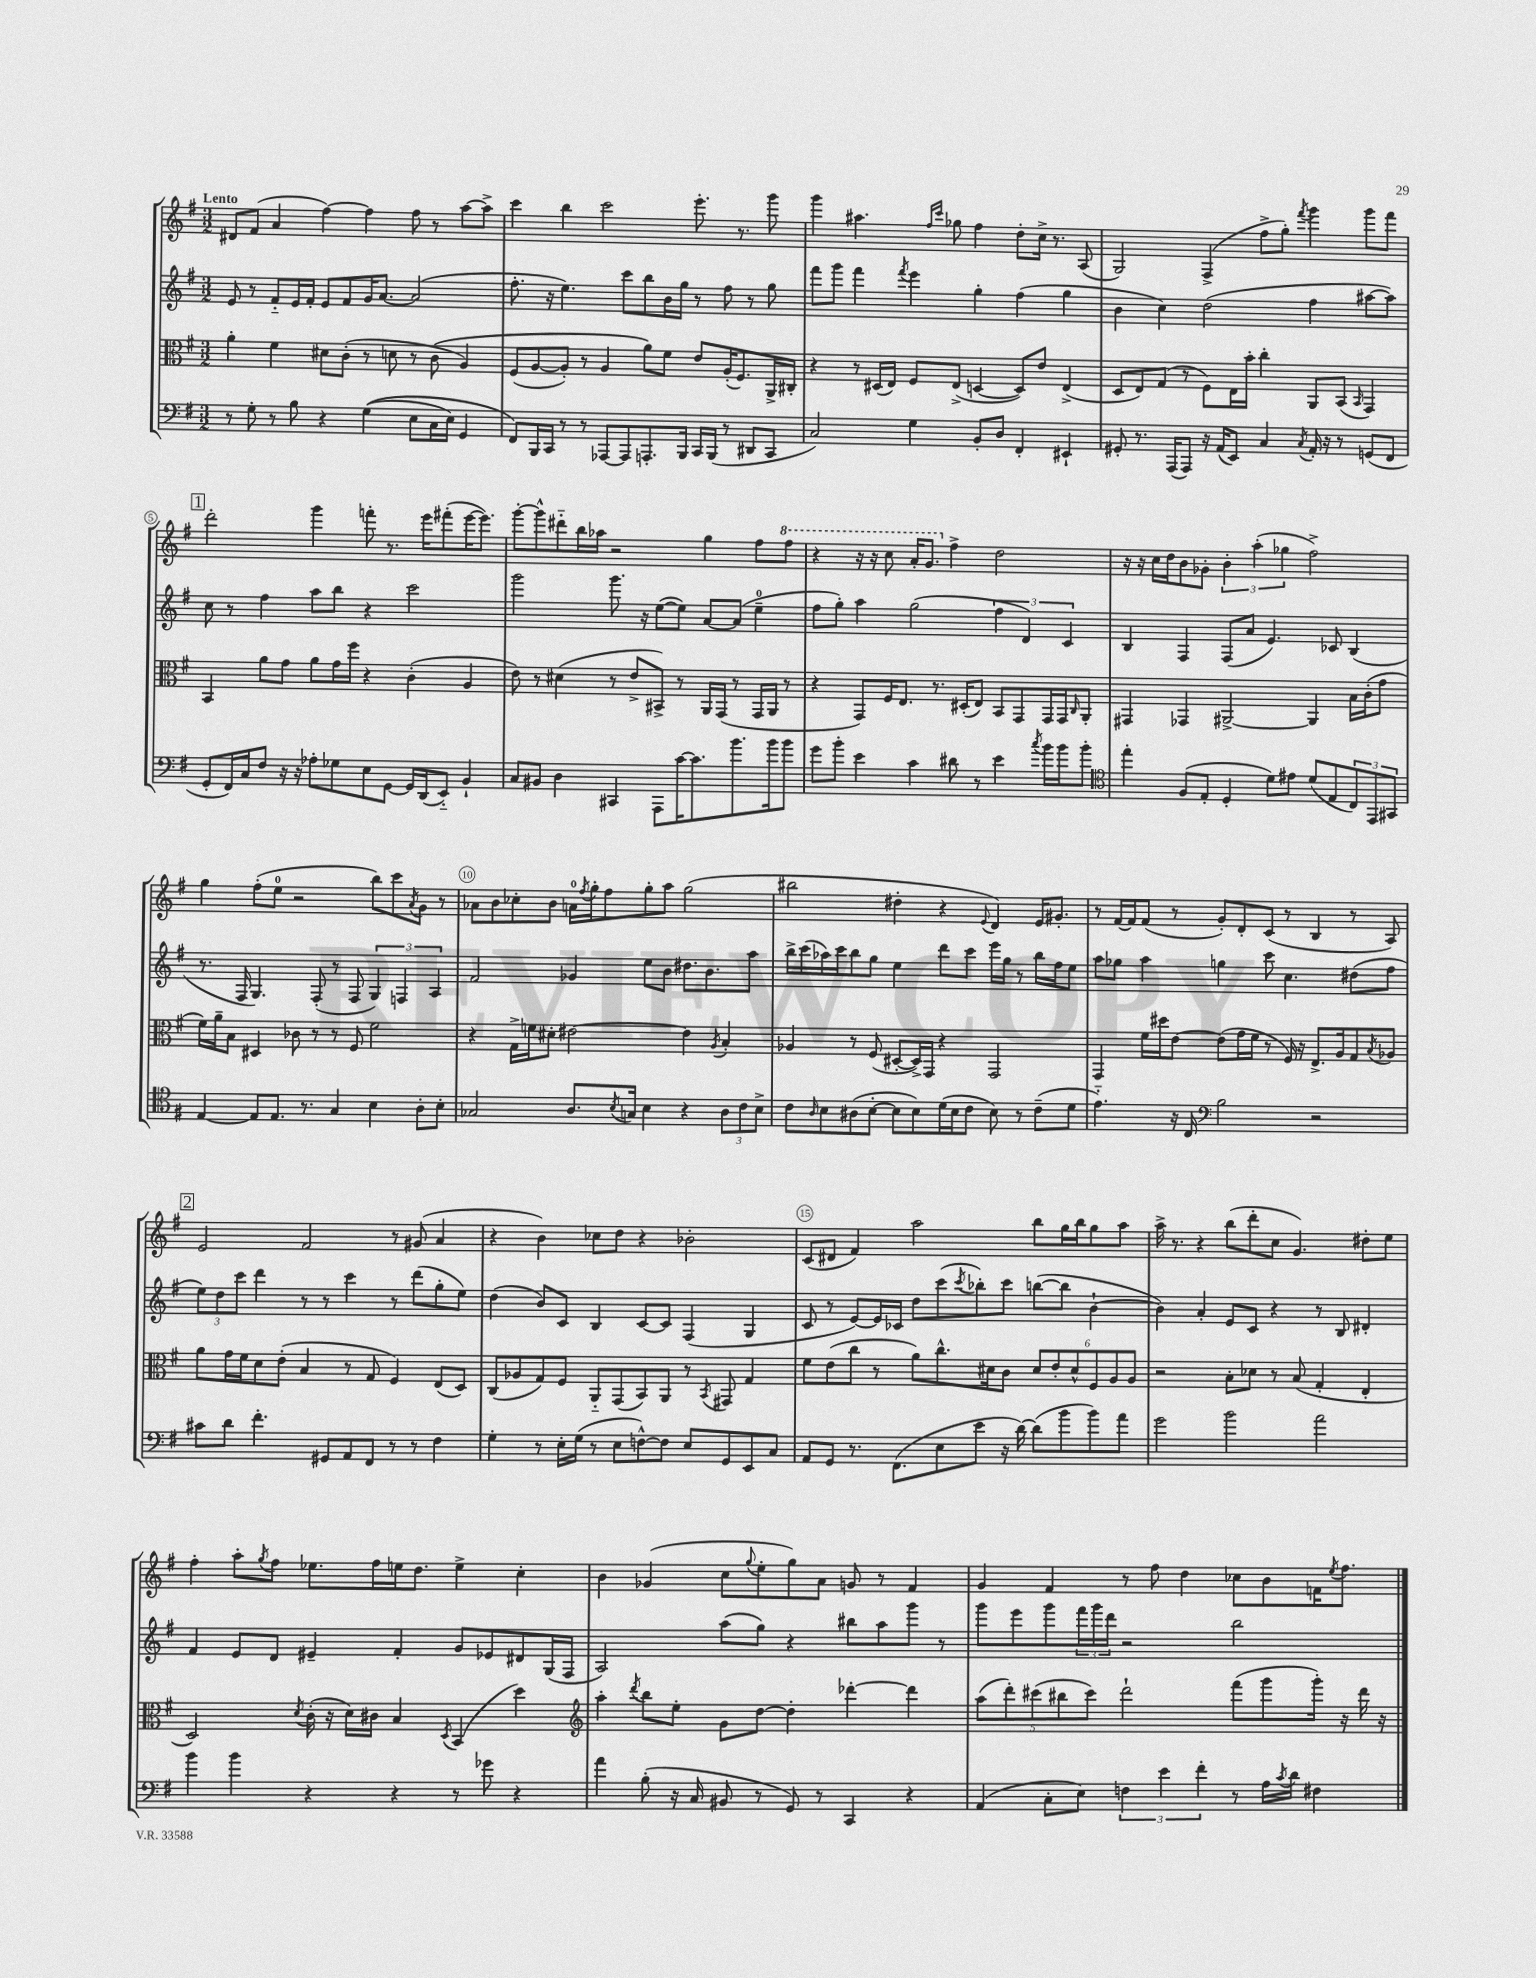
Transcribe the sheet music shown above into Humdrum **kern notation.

**kern	**kern	**kern	**kern
*part4	*part3	*part2	*part1
*staff4	*staff3	*staff2	*staff1
*clefF4	*clefC3	*clefG2	*clefG2
*k[f#]	*k[f#]	*k[f#]	*k[f#]
*M3/2	*M3/2	*M3/2	*M3/2
=1	=1	=1	=1
!	!	!	!LO:TX:a:B:t=Lento
8r	4a'\	8e/	8d#X/L
8G'\	.	8r	(8f#/J
8r	4f#\	8f#/L	4a/
8B\	.	16e/L	.
.	.	16f#'/JJ	.
4r	8d#X\L	8e/L	[4ff#\)
.	(8c'\J	8f#/	.
((4G\	8r	16g/K	4ff#\]
.	.	[8.a/J	.
.	8dn\	.	.
8E\L	8r	(2a/]	8ff#\
16C\L	(8c\	.	8r
16E\JJ)	.	.	.
4GG/	4A/)	.	[8aa\L
.	.	.	8aa^\J]
=2	=2	=2	=2
8FF#/L)	(8F#/L	8.ff#'\	4ccc\
16BBB/L	[8A/	.	.
16CC/JJ	.	16r	.
8r	8A'/J])	4.ee\)	4bb\
8r	8r	.	.
[8AAA-X/L	4A/	.	2ccc\
8AAA-/]	.	8ccc\L	.
8.AAAn'/	8a\L)	8bb\	.
.	8f#\J	16b\L	.
16BBB/Jk	.	16gg\JJ	.
16CC/LL	8e/L	8r	8.eee'\
(16BBB/JJ	.	.	.
8r	(16A'/K	8ff#\	.
.	8.F#/)	.	8.r
8DD#X/L	.	8r	.
8CC/J	16AA^/L	8gg\	8ggg\
.	16C#X'/JJ	.	.
=3	=3	=3	=3
2C/)	4r	8fff#\L	4ggg\
.	.	8ggg\J	.
.	8r	4fff#\	4.aa#X\
.	(16D#X/LL	.	.
.	16E/JJ)	.	.
.	.	8qfff#/	.
4G\	8F#/L	4eee\	.
.	.	.	16qqff#/LL
.	.	.	16qqccc/JJ
.	(8E^/J	.	8gg-X\
8BB'/L	[4Dn/	4gg'\	4ff#\
8D/J	.	.	.
4FF#'/	8D/L])	(4ff#\	8dd'\L
.	8e/J	.	16cc^\Jk
.	.	.	8.r
4EE#X`/	(4E^/	4gg\	.
.	.	.	(8A/
=4	=4	=4	=4
8GG#X'/	8D/L	4b\	2G/)
8.r	8E/)	.	.
.	(8G/J	4cc\)	.
(16AAA/KL	.	.	.
8AAA/J)	8r	.	.
16r	8F#\L)	(2dd\	(4F#^/
(16AA/KL	.	.	.
8EE/J)	16E\L	.	.
.	16b'\JJ	.	.
4C/	4cc'\	.	8ff#^\L
.	.	.	8gg'\J)
8qC/	.	.	8qfff#/
16AA'/	8AA/L	4ff#\	4ggg\
16r	.	.	.
8r	(8BB/J	.	.
.	16qqBB/	.	.
(8GGn/L	4GG/)	[8aa#X\L	8ggg\L
8FF#/J	.	8aa#\J])	8fff#\J
!!LO:LB:g=z
!!LO:REH:place=s1:t=1
=5	=5	=5	=5
8GG'/L	4BB/	8cc\	2ddd'\
16FF#/L)	.	8r	.
16C/J	.	.	.
8F#/J	8a\L	4ff#\	.
16r	8g\J	.	.
16r	.	.	.
8A-X'\L	8a\L	8aa\L	4ggg\
8G-X\	16g\L	8bb\J	.
.	16ff#\JJ	.	.
8E\	4r	4r	8fffn'\
[8GG\J	.	.	8.r
16GG/LL]	(4c'\	2ccc\	.
(16DD/J	.	.	16eee\KL
8EE/J)	.	.	(8fff#X'\
4BB`/	4A/	.	[16eee\K
.	.	.	8.eee\J])
=6	=6	=6	=6
8C/L	8e\)	2ggg\	[8ggg'\L
8BB#X/J	8r	.	8ggg^^\]
4D\	(4d#X\	.	8ddd#X\
.	.	.	16bb\L
.	.	.	16aa-X\JJ
4CC#X/	8r	8.ggg\	2r
.	8e^/L	.	.
.	.	16r	.
8AAA\L	8BB#X^/J)	([8ee\L	.
[16c\K	8r	8ee\J])	.
8.c\]	.	.	.
.	16AA/LL	[8a/L	4gg\
.	(16GG/JJ	.	.
8.b\	8r	(8a/J]	.
.	16GG/LL	4ee~\	8ff#\L
16b\k	16AA/JJ	.	.
*	*	*	*8va
8b\J	8r	.	8fff#\J
=7	=7	=7	=7
8g\L	4r	8ff#\L	4r
8b'\J	.	8gg'\J)	.
4e\	8GG/L)	4aa\	16r
.	.	.	16r
.	16F#/K	.	8ccc\
.	8.E/J	.	.
4c\	.	(2gg\	16aa'/KL
.	.	.	8.gg/J
.	8.r	.	.
*	*	*	*X8va
8d#X\	.	.	4ff#^\
.	(16D#X'/KL	.	.
8r	8E/J)	.	.
4e\	8BB/L	6ff#\	2dd\
.	8GG/	.	.
.	.	6d/)	.
8qcc/	.	.	.
16b\LL	16GG/L	.	.
16b\J	16GG/J	.	.
.	.	6c/	.
.	16qqC/	.	.
8b'\J	8AA'/J	.	.
=8	=8	=8	=8
*clefC4	*	*	*
4ee'\	4GG#X/	4B/	16r
.	.	.	16r
.	.	.	16cc\LL
.	.	.	16dd\J
(8F#/L	4GG-X/	4F#/	8b\
8E'/J	.	.	8g-X'\J
4D'/	[2AA#X^/	(8F#/L	6b'\
.	.	8a/J	.
.	.	.	(6aa'\
8d\L)	.	4.e/)	.
.	.	.	6gg-X\
8e#X\J	.	.	.
(8d/L	4AA#/]	.	2ff#^\)
8E/	.	8c-X/	.
12C/)	16B\LL	(4B/	.
.	(16c'\J	.	.
12EE/	.	.	.
.	8g\J	.	.
12GG#X/J	.	.	.
!!LO:LB:g=z
=9	=9	=9	=9
[4E/	16f#\LL)	8.r	4gg\
.	16a~\J	.	.
.	8B\J	.	.
.	.	16F#/	.
8E/L]	4D#X/	4.G/)	(8ff#'\L
8.E/J	.	.	8ee\J
.	8c-X\	.	2r
8.r	.	.	.
.	8r	(8F#'/	.
4G/	8r	8r	.
.	8F#/	8F#/	.
4B\	2f#\	6G/)	8bb\L)
.	.	.	8ccc\
.	.	6Fn/	.
.	.	.	8qa/
8A'\L	.	.	8g\J
.	.	6A/	.
8B'\J	.	.	8r
=10	=10	=10	=10
2G-X/	4r	2f#/	8a-X\L
.	.	.	8b\
.	16G^\LL	.	8cc-X'\
.	16fn\J	.	.
.	8d#X'\J	.	8b\J
8.A/L	[2e#X\	4g-X/	16an\LL
.	.	.	8qff#/
.	.	.	16gg'\J
.	.	.	8ff#\
8qB/	.	.	.
16Gn/Jk	.	.	.
4B\	.	8ee\L	8gg'\
.	.	8b\J	8aa\J
4r	4e#\]	8.dd#X\L	(2gg\
.	.	8.b\	.
.	8qA/	.	.
12A\L	4B'/	.	.
12c\	.	.	.
.	.	8aa\J	.
12B^\J	.	.	.
=11	=11	=11	=11
8c\L	4A-X/	16bb^\LL	2bb#X\
.	.	(16ccc\	.
16qqA/	.	.	.
8B\	.	16aa-X\)	.
.	.	16ccc\J	.
(8A#X\	8r	8bb\	.
[8B'\J	(8F#/	8gg\J	.
8B\L]	[8D#X'/L	4ee\	4dd#X'\
8B\)	16D#^/L])	.	.
.	16GG/JJ	.	.
(16d\L	4r	8ddd\L	4r
16B\J	.	.	.
8c\J	.	8ccc\J	.
.	.	.	8qqe/
8B\)	2GG/	16eee\LL	4d/)
.	.	16gg\JJ	.
8r	.	8r	.
(8c~\L	.	16bb\LL	16e/KL
.	.	16ff#\J	8.g#X'/J
8d\J	.	8ee\J	.
=12	=12	=12	=12
4.e\)	4GG/	8aa\L	8r
.	.	8gg-X\J	[16f#/LL
.	.	.	16f#/J]
.	16f#\LL	4aa\	(8f#/J
.	16dd#X\J	.	.
16r	[8e\J	.	8r
16C/	.	.	.
*clefF4	*	*	*
2B\	(8e\L]	4ggn\	8g'/L)
.	16g\L	.	8d'/
.	16f#\JJ	.	.
.	8r	8ccc\	(8c/J
.	16F#/)	4.cc\	8r
.	16r	.	.
2r	8.E^/L	.	4B/
.	16A/k	.	.
.	8G/	(8dd#X\L	8r
.	8qB/	.	.
.	8A-X/J	8ff#\J	8A/)
!!LO:LB:g=z
!!LO:REH:place=s1:t=2
=13	=13	=13	=13
8c#X\L	8a\L	12ee\L)	2e/
.	.	12dd\	.
8d\J	16g\L	.	.
.	.	12ccc\J	.
.	16f#\J	.	.
4.f#'\	8d\	4ddd\	.
.	(8e'\J	.	.
.	4B/	8r	2f#/
8GG#X/L	.	8r	.
8AA/	8r	4ccc\	.
8FF#/J	8G/	.	.
8r	4F#/)	8r	8r
8r	.	(8ddd\L	(8g#X/
4F#\	(8E/L	8gg'\	4a/
.	8D/J)	8ee\J)	.
=14	=14	=14	=14
4G'\	(8C/L	(4dd\	4r
.	8A-X/	.	.
8r	8G/)	8b/L)	4b\)
16E'\LL	8F#/J	8c/J	.
(16G\JJ	.	.	.
8r	8AA/L	4B/	8cc-X\L
8E\L	(8GG/	.	8dd\J
[8Fn^^\)	8BB/)	[8c/L	4r
8F\J]	8AA/J	8c/J]	.
8E/L	8r	(4F#/	2b-X'\
.	8qBB/	.	.
8GG/	8GG#X/	.	.
8EE/	4G/	4G/	.
8C/J	.	.	.
=15	=15	=15	=15
8AA/L	8f#\L	8c/	(8c/L
8GG/J	(8e\	8r	8d#X/J
8.r	8cc\J	[8e/L)	4f#/)
.	8r	16e/L]	.
(8.FF#\L	.	16c-X/JJ	.
.	8a\L)	8dd\L	2aa\
8E\	8.cc^^\	(8ccc\	.
.	.	8qccc/	.
8e\J	.	8bb-X'\)	.
.	16d#X\k	.	.
16r	8c\J	8ccc\J	.
[16d\)	.	.	.
(8d\L]	12d#/L	([8bbn\L	8bb\L
.	12e'/	.	.
8b\	.	8bb\J]	16gg\L
.	12d#^^/	.	.
.	.	.	16bb\J
8b\)	12F#/	[4b`\	8gg\
.	12A/	.	.
8a\J	.	.	8aa\J
.	12A/J	.	.
=16	=16	=16	=16
2g\	2r	4b\])	16aa^\
.	.	.	8.r
.	.	4a'/	4r
2b\	8B'\L	8e/L	(8bb\L
.	8d-X\J	8c/J	8ddd'\
.	8r	4r	8cc\J
.	(8B/	.	4.g/)
2a\	4G'/	8r	.
.	.	8B/	.
.	4E'/	4d#X'/	8dd#X'\L
.	.	.	8ee\J
!!LO:LB:g=z
=17	=17	=17	=17
4b\	2D/)	4f#/	4ff#'\
4b\	.	8e/L	8aa'\L
.	.	.	8qgg/
.	.	8d/J	8ff#\J
.	8qd/	.	.
4r	(16c'\	4e#X~/	8.ee-X\L
.	16r	.	.
.	16d\LL)	.	.
.	16c#X\JJ	.	16ff#\L
4r	4B/	4f#'/	16een\J
.	.	.	8.dd\J
.	8qD/	.	.
8r	(4BB/	8g/L	4ee^\
8g-X\	.	8e-X/	.
4r	4dd\)	8d#X/	4cc'\
.	.	(16G/L	.
.	.	16F#/JJ	.
=18	=18	=18	=18
*	*clefG2	*	*
4a\	4aa'\	2A/)	4b\
.	8qddd/	.	.
(8B'\	8bb\L	.	(4g-X/
16r	8ee'\J	.	.
16C/	.	.	.
8BB#X/	8g\L	(8aa\L	8cc\L
.	.	.	8qqgg/
8r	[8dd\J	8gg\J)	8ee'\
8GG/)	4dd'\]	4r	8gg\)
8r	.	.	8a\J
4CC/	[4ddd-X'\	8bb#X\L	8gn/
.	.	8aa\	8r
4r	4ddd-\]	8ggg\J	4f#/
.	.	8r	.
=19	=19	=19	=19
(4AA/	(10aa\L	8ggg\L	4g/
.	10ddd'\)	.	.
.	.	8eee\	.
.	(10ccc#X\	.	.
8C'\L	.	8ggg\	4f#/
.	10bb#X\	.	.
8E\J)	.	24fff#\L	.
.	10ccc#\J)	.	.
.	.	24ggg\	.
.	.	24ddd\JJ	.
6Fn\	2ddd`\	2r	8r
.	.	.	8ff#\
6e\	.	.	.
.	.	.	4dd\
6f#'\	.	.	.
8r	(8fff#\L	2bb\	8cc-X\L
16A\LL	8ggg\	.	8b\
8qc/	.	.	.
16d\JJ	.	.	.
4F#X\	16ggg'\Jk)	.	16fn\K
.	.	.	8qee/
.	16r	.	8.ff#\J
.	16ddd\	.	.
.	16r	.	.
==	==	==	==
*-	*-	*-	*-
